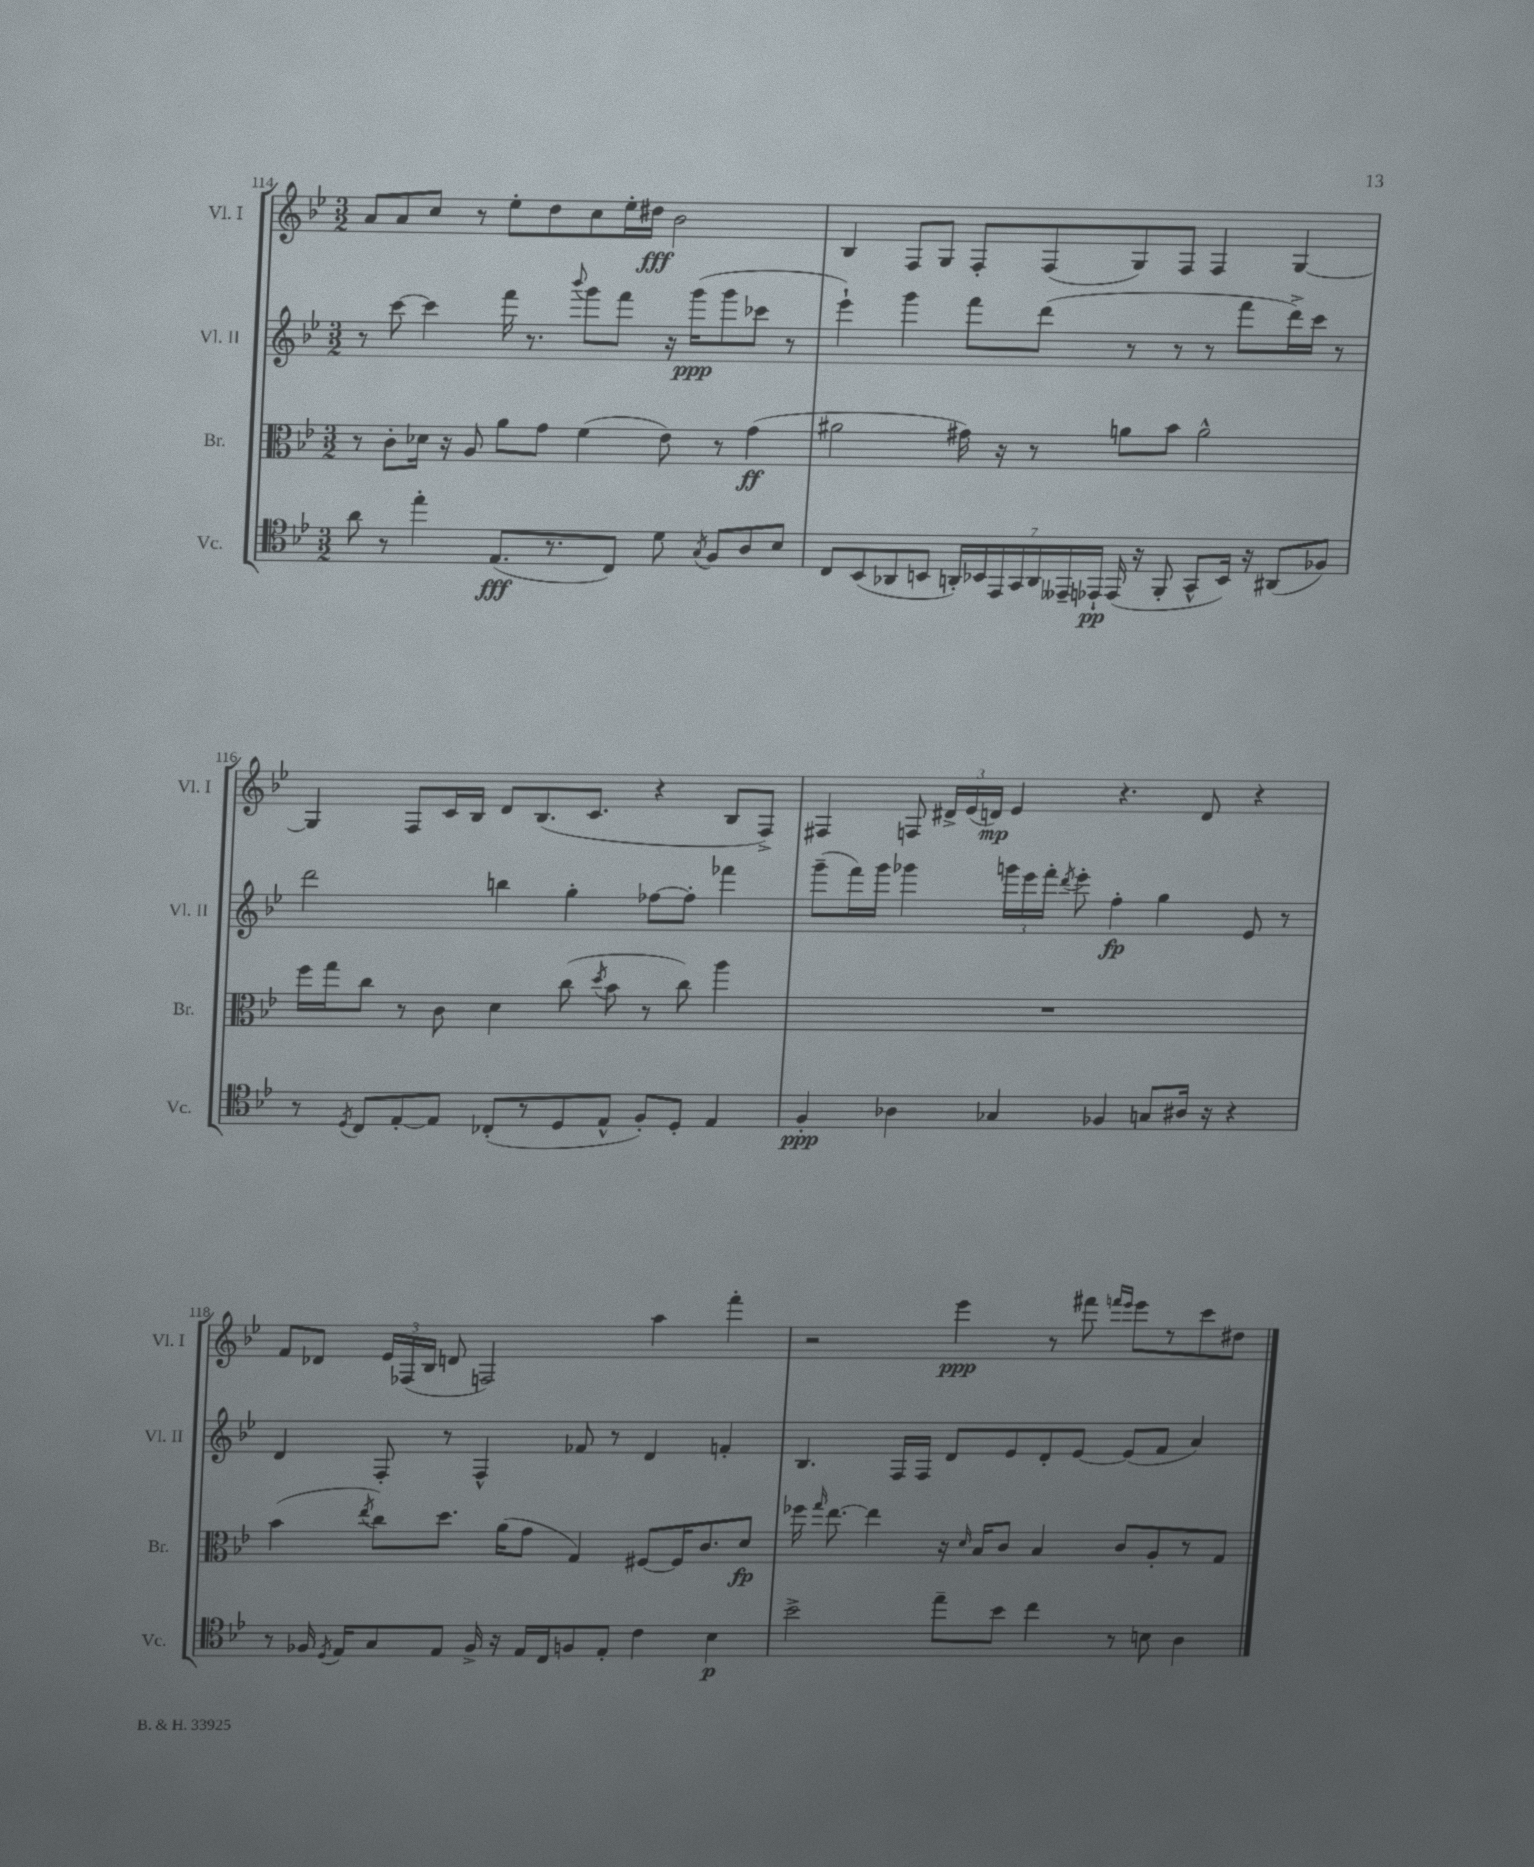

**kern	**kern	**kern	**kern
*staff4	*staff3	*staff2	*staff1
*clefC4	*clefC3	*clefG2	*clefG2
*k[b-e-]	*k[b-e-]	*k[b-e-]	*k[b-e-]
*M3/2	*M3/2	*M3/2	*M3/2
8a	8r	8r	8a
8r	8c'	[8ccc	8a
4ee-'	16d-	4ccc]	8cc
.	16r	.	.
.	8A	.	8r
(8.E-	8a	16fff	8ee-'
.	.	8.r	.
.	8g	.	8dd
8.r	.	.	.
.	.	8qqbbb-	.
.	(4f	8ggg	8cc
8C)	.	8fff	16ee-'
.	.	.	16dd#
8d	8e-)	16r	2b-
.	.	(16ggg	.
8qG	.	.	.
8F	8r	8ggg	.
8A	(4g	8ccc-	.
8B-	.	8r	.
=	=	=	=
8C	2a#	4eee-`)	4B-
(8BB-	.	.	.
8AA-	.	4ggg	8F
8BB	.	.	8G
28AA')	16g#)	8fff	8F'
28BB-	.	.	.
.	16r	.	.
28EE-	.	.	.
28GG	.	.	.
.	8r	(8ddd	(8F
28AA	.	.	.
28EE--~	.	.	.
28EE-`	.	.	.
(16EE-	8a	8r	8G)
16r	.	.	.
8FF'	8b-	8r	8F
8GG^^	2a^^	8r	4F
16BB-)	.	8fff	.
16r	.	.	.
(8AA#	.	16ddd^)	[4G
.	.	16ccc	.
8F-)	.	8r	.
=	=	=	=
8r	16ff	2ddd	4G]
.	16gg	.	.
8qD	.	.	.
8C	8cc	.	.
[8E-'	8r	.	8F
8E-]	8c	.	16c
.	.	.	16B-
(8C-'	4d	4bb	8d
8r	.	.	(8.B-
8D	(8cc	4gg'	.
.	.	.	8.c
.	8qdd	.	.
8E-^^	8b-	.	.
8F')	8r	[8ff-	4r
8D'	8cc)	8ff-']	.
4E-	4aa	4fff-	8B-
.	.	.	8F^)
=	=	=	=
4F'	1.r	(8ggg~	4F#
.	.	16fff)	.
.	.	16ggg	.
4A-	.	4ggg-	8F
.	.	.	24d#^
.	.	.	(24e-
.	.	.	24d)
4G-	.	24ggg	4e-
.	.	24eee-	.
.	.	24fff'	.
.	.	8qddd	.
.	.	8eee-'	.
4F-	.	4ff'	4.r
8G	.	4gg	.
16A#	.	.	8d
16r	.	.	.
4r	.	8e-	4r
.	.	8r	.
=	=	=	=
8r	(4b-	4d	8f
16F-	.	.	8d-
8qD	.	.	.
16E-	.	.	.
.	8qee-	.	.
8G	8cc)	8F'	24e-
.	.	.	(24F-
.	.	.	24B-
8E-	8.dd	8r	8d
16F-^	.	4F^^	2F)
16r	(16a	.	.
16E-	8g	.	.
16C	.	.	.
8F	4G)	8f-	.
8E-'	.	8r	.
4c	[8F#	4d	4aa
.	16F#]	.	.
.	8.c	.	.
4B-	.	4f'	4fff'
.	8d	.	.
=	=	=	=
2b-^	16ff-	4.B-	2r
.	16qqgg	.	.
.	[8.ee-	.	.
.	4ee-]	.	.
.	.	16F	.
.	.	16F	.
8ee-~	16r	8d	4eee-
.	16qqd	.	.
.	16B-	.	.
8b-	8c	8e-	.
4cc	4B-	8d'	8r
.	.	[8e-	8fff#
.	.	.	16qqfff
.	.	.	16qqeee-
8r	8c	(8e-]	8eee-
8B	8A'	8f	8r
4A	8r	4a)	8ccc
.	8G	.	8dd#
==	==	==	==
*-	*-	*-	*-
